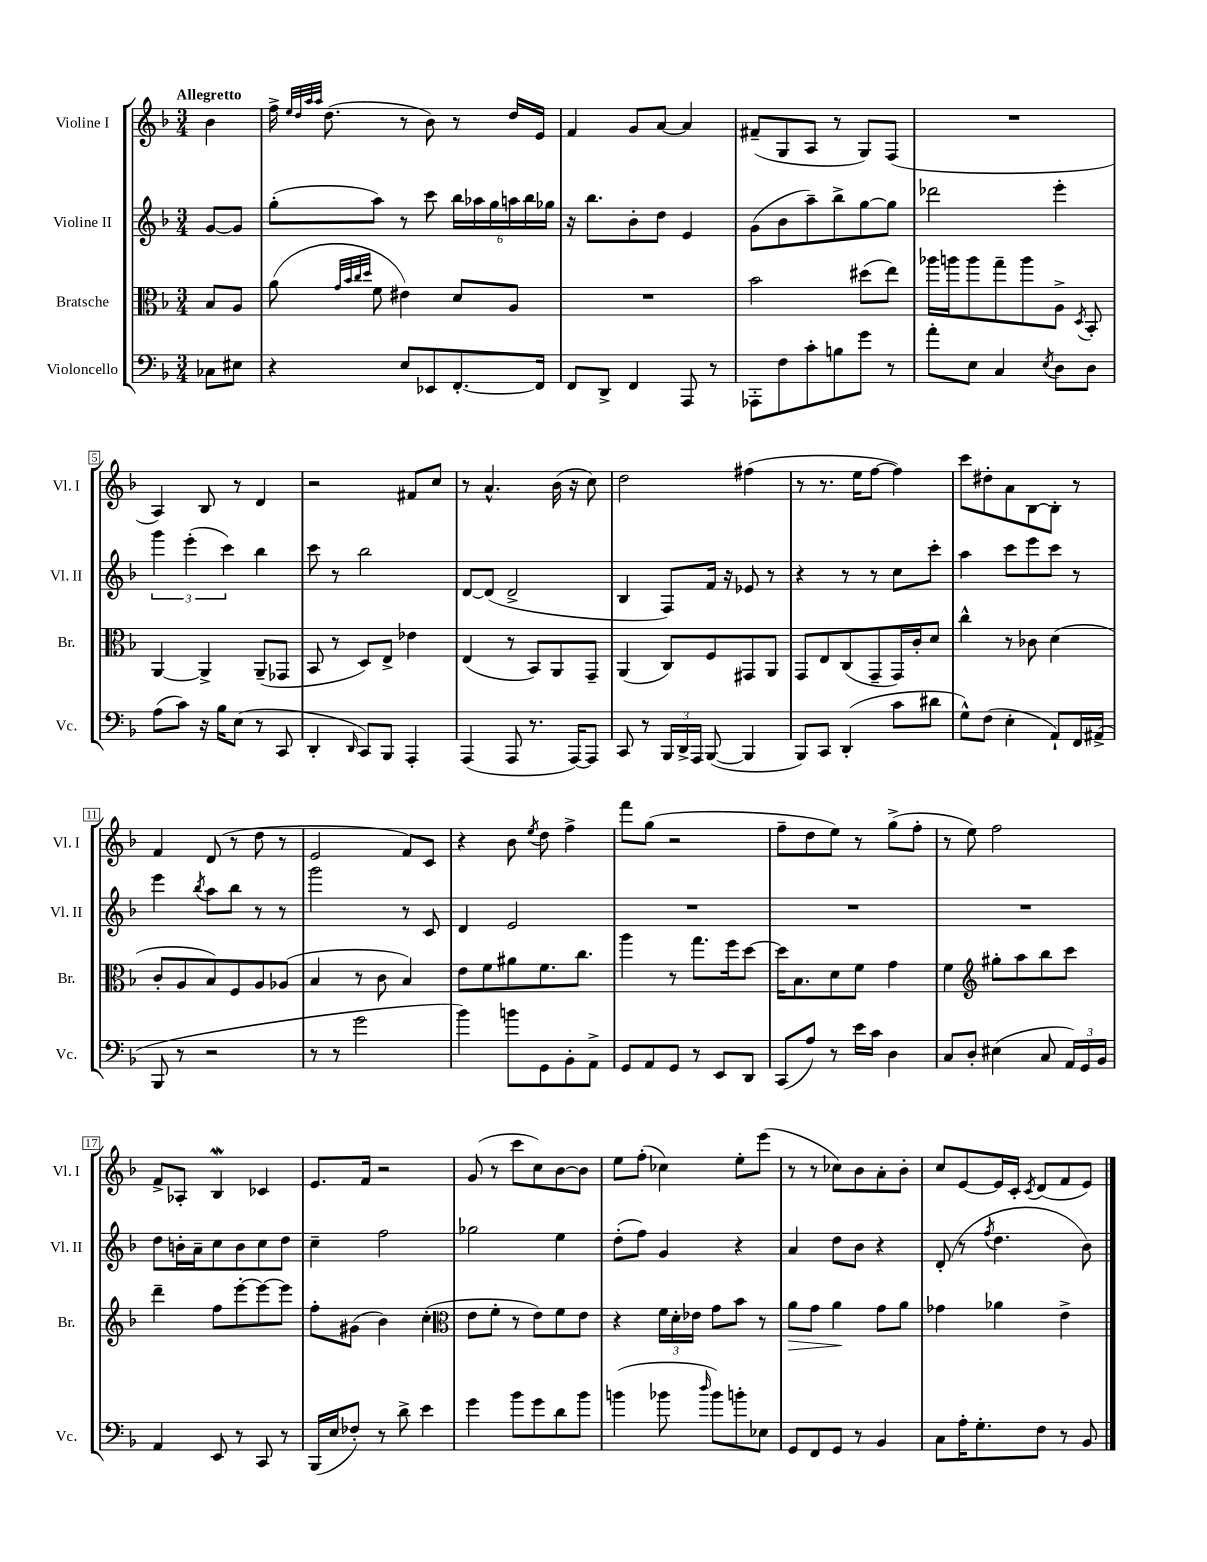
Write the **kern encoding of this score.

**kern	**kern	**kern	**kern
*staff4	*staff3	*staff2	*staff1
*clefF4	*clefC3	*clefG2	*clefG2
*k[b-]	*k[b-]	*k[b-]	*k[b-]
*M3/4	*M3/4	*M3/4	*M3/4
8C-	8B-	[8g	4b-
8E#	8A	8g]	.
=	=	=	=
4r	(8a	(8gg'	16ff^
.	.	.	32qqee
.	.	.	32qqdd
.	.	.	32qqaa
.	.	.	32qqaa
.	.	.	(8.dd
.	32qqg	.	.
.	32qqb-	.	.
.	32qqcc	.	.
.	32qqdd	.	.
.	8f	8aa)	.
8E	4e#)	8r	8r
8EE-	.	8ccc	8b-)
[8.FF'	8d	24bb-	8r
.	.	24aa-	.
.	.	24gg	.
.	8A	24aa	16dd
.	.	24bb-	.
16FF]	.	.	16e
.	.	24gg-	.
=	=	=	=
8FF	2.r	16r	4f
.	.	8.bb-	.
8DD^	.	.	.
4FF	.	8b-'	8g
.	.	8dd	[8a
8AAA	.	4e	4a]
8r	.	.	.
=	=	=	=
8AAA-'	2b-	(8g	(8f#~
8F	.	8b-	8G
8c'	.	8aa~)	8A
8B	.	8bb-^	8r
8g	(8dd#	[8gg	8G)
8r	8ee)	8gg]	(8F
=	=	=	=
8a'	16aa-	2ddd-	2.r
.	16aa	.	.
8E	8aa	.	.
4C	8gg~	.	.
.	8aa	.	.
8qE	.	.	.
8D	8A^	4eee'	.
.	8qD	.	.
8D	8BB-'	.	.
=	=	=	=
(8A	[4AA	6ggg	4A)
8c)	.	.	.
.	.	(6eee'	.
16r	4AA^]	.	8B-
16B-	.	.	.
.	.	6ccc)	.
(8E	.	.	8r
8r	(8AA~	4bb-	4d
8CC	8GG-	.	.
=	=	=	=
4DD'	8BB-	8ccc	2r
.	8r	8r	.
16qqDD	.	.	.
8CC)	8D)	2bb-	.
8BBB-	8E^	.	.
4AAA'	4e-	.	8f#
.	.	.	8cc
=	=	=	=
(4AAA	(4E	[8d	8r
.	.	(8d]	4.a^^
8AAA	8r	2d^	.
8.r	8BB-)	.	.
.	8AA	.	(16b-
[16AAA)	.	.	16r
8AAA]	8GG~	.	8cc)
=	=	=	=
8CC	(4AA	4B-	2dd
8r	.	.	.
24BBB-	8C)	8F)	.
24DD^	.	.	.
24AAA	.	.	.
([8BBB-	8F	16f	.
.	.	16r	.
4BBB-]	8GG#	8e-	(4ff#
.	8AA	8r	.
=	=	=	=
8BBB-)	8GG	4r	8r
8CC	8E	.	8.r
(4DD'	(8C	8r	.
.	.	.	16ee
.	8GG~	8r	[8ff
8c	16GG)	8cc	4ff])
.	16c'	.	.
8d#	8d	8ccc'	.
=	=	=	=
8G^^)	4cc^^	4aa	8ccc
(8F	.	.	8dd#'
4E'	8r	8ccc	8a
.	8c-	8eee	[8B-
8AA`)	(4d	8ccc	8B-']
16FF	.	8r	8r
(16AA#^	.	.	.
=	=	=	=
8BBB-	8c'	4eee	4f
8r	8A	.	.
.	.	8qbb-	.
2r	8B-)	8aa	(8d
.	8F	8bb-	8r
.	8A	8r	8dd
.	(8A-	8r	8r
=	=	=	=
8r	4B-	2ggg	2e
8r	.	.	.
2g	8r	.	.
.	8c	.	.
.	4B-)	8r	8f)
.	.	8c	8c
=	=	=	=
4b-)	8e	4d	4r
.	8f	.	.
8b	8a#	2e	8b-
.	.	.	8qee
8GG	8.f	.	8dd
8BB-'	.	.	4ff^
.	8.cc	.	.
8AA^	.	.	.
=	=	=	=
8GG	4aa	2.r	8fff
8AA	.	.	(8gg
8GG	8r	.	2r
8r	8.gg	.	.
8EE	.	.	.
.	16ff	.	.
8DD	[8dd	.	.
=	=	=	=
(8CC	16dd]	2.r	8ff~
.	8.B-	.	.
8A)	.	.	8dd
8r	8d	.	8ee)
16e	8f	.	8r
16c	.	.	.
4D	4g	.	(8gg^
.	.	.	8ff'
=	=	=	=
8C	4f	2.r	8r
8D'	.	.	8ee)
*	*clefG2	*	*
(4E#	8gg#'	.	2ff
.	8aa	.	.
8C	8bb-	.	.
24AA)	8ccc	.	.
24GG	.	.	.
24BB-	.	.	.
=	=	=	=
4AA	4ddd~	8dd	8f^
.	.	16b'	8A-'
.	.	16a~	.
8EE	8ff	8cc	4B-
8r	[8eee'	8b	.
8CC	8eee_	8cc	4c-
8r	8eee]	8dd	.
=	=	=	=
(16BBB-	8ff'	4cc~	8.e
16E	.	.	.
8F-')	(8g#	.	.
.	.	.	16f
8r	4b-)	2ff	2r
8d^	.	.	.
4e	(4cc'	.	.
=	=	=	=
*	*clefC3	*	*
4g	8e	2gg-	(8g
.	8f'	.	8r
8b-	8r	.	8ccc
8g	8e)	.	8cc)
8d	8f	4ee	[8b-
8b-	8e	.	8b-]
=	=	=	=
(4b	4r	(8dd'	8ee
.	.	8ff)	(8ff'
8b-	24f	4g	4cc-)
.	24d'	.	.
.	24e-	.	.
16qqdd	.	.	.
8b-)	8g	.	.
8b'	8b-	4r	8ee'
8E-	8r	.	(8eee
=	=	=	=
8GG	8a	4a	8r
8FF	8g	.	8r
8GG	4a	8dd	8cc-)
8r	.	8b-	8b-
4BB-	8g	4r	8a'
.	8a	.	8b-'
=	=	=	=
8C	4g-	(8d'	8cc
16A'	.	8r	[8e
8.G'	.	.	.
.	.	8qff	.
.	4a-	4.dd	16e]
.	.	.	16c'
.	.	.	8qc
8F	.	.	(8d
8r	4e^	.	8f
8BB-	.	8b-)	8e)
==	==	==	==
*-	*-	*-	*-
